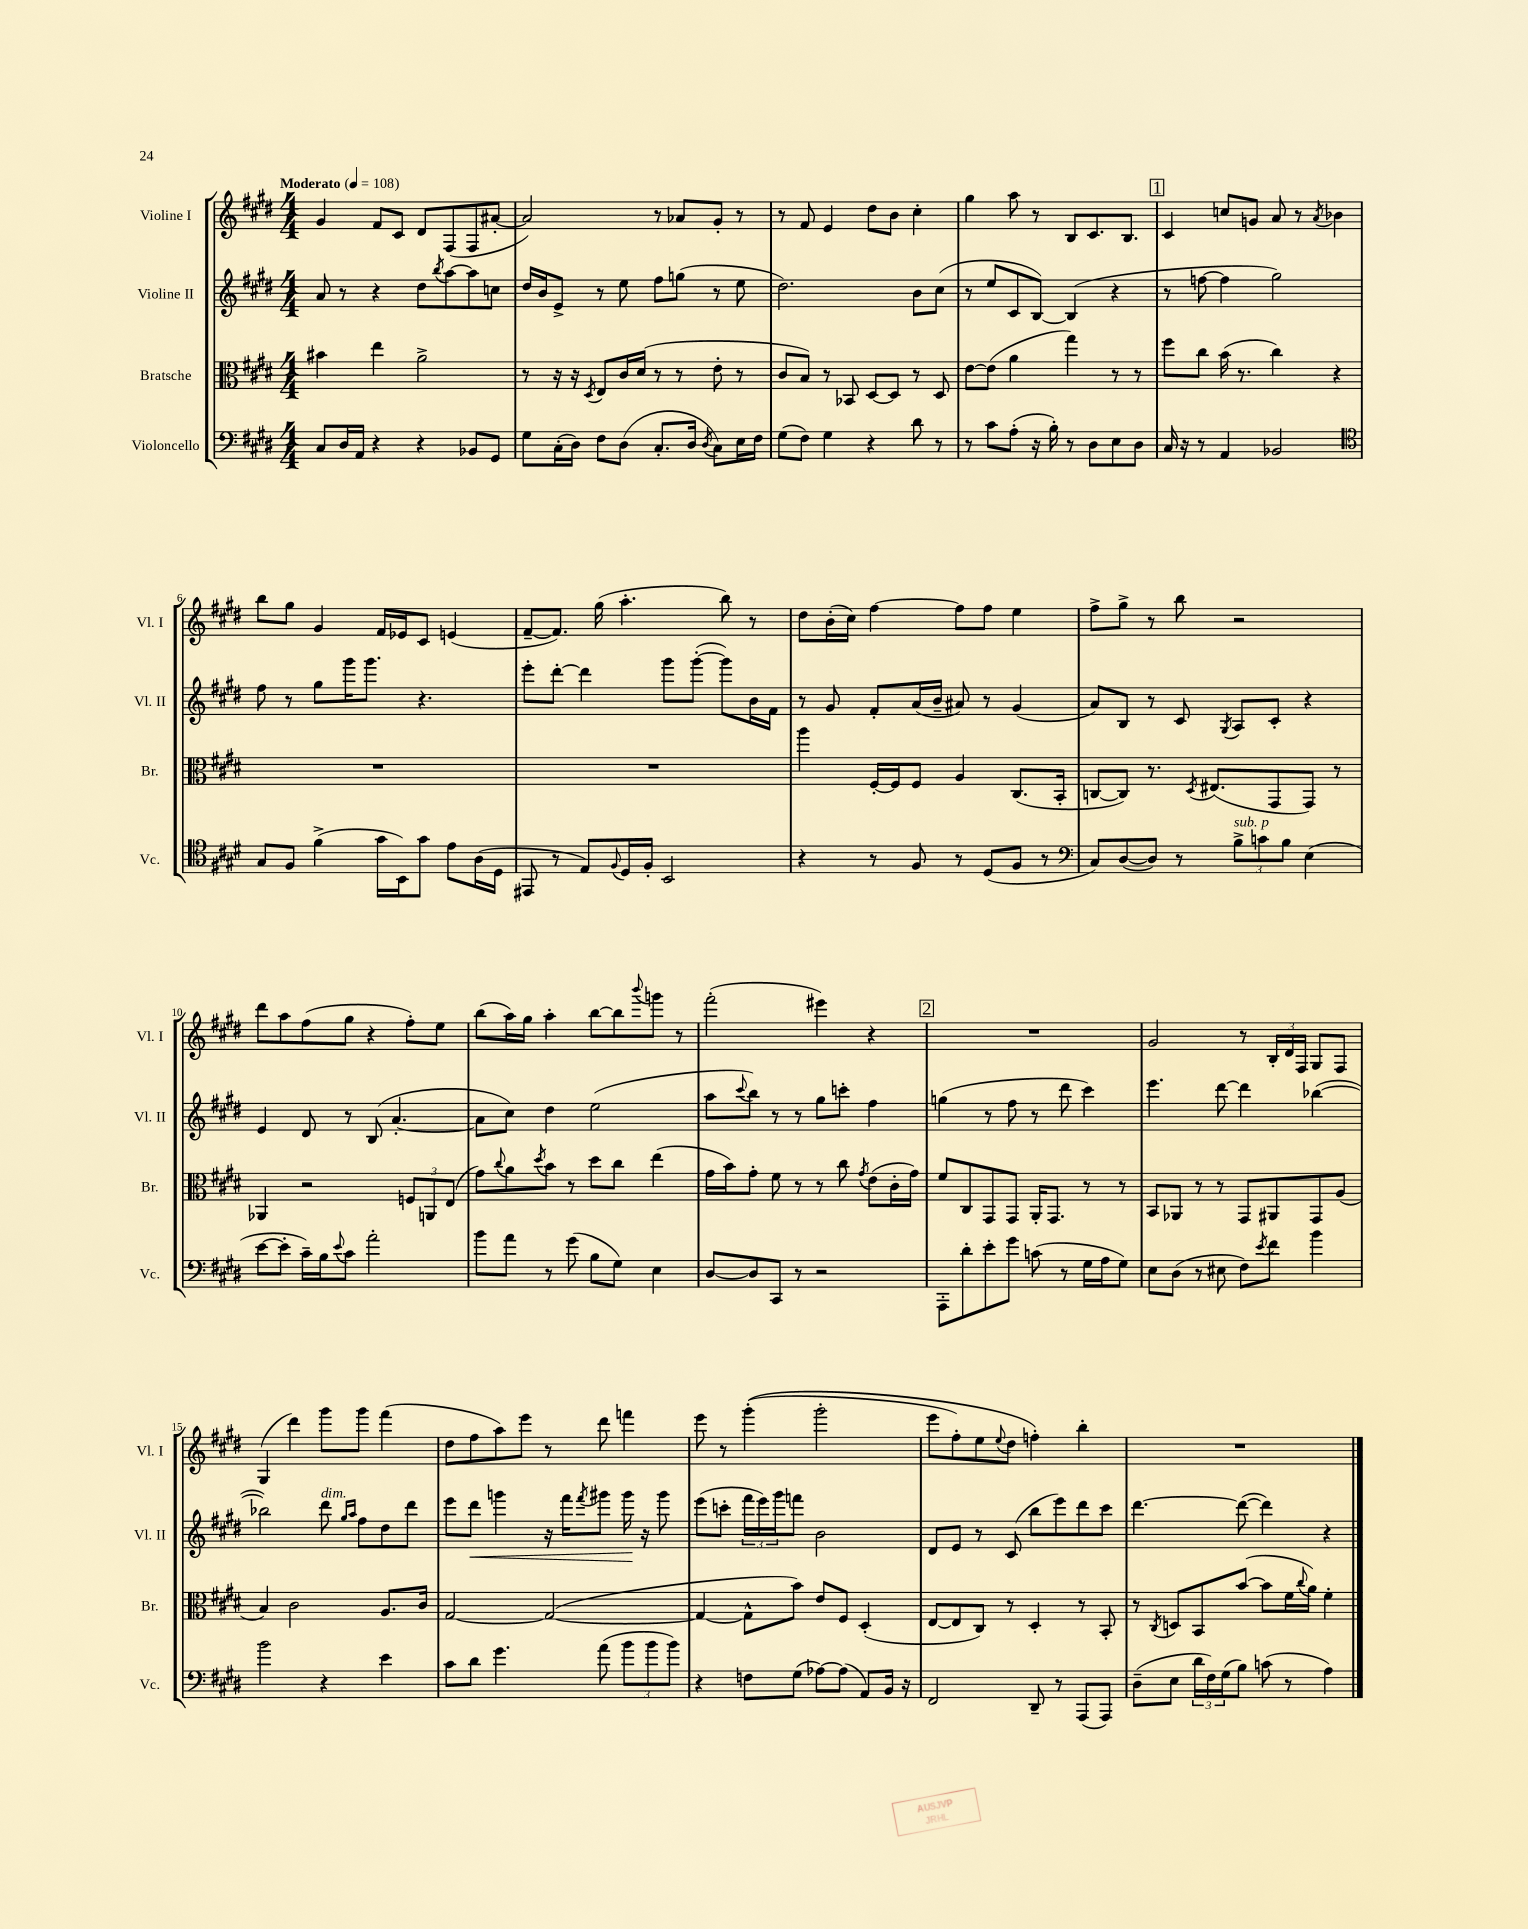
<<
\new StaffGroup <<
\new Staff = "s0" \with { instrumentName = "Violine I" shortInstrumentName = "Vl. I" } {
    \clef treble \key e \major \numericTimeSignature \time 4/4 \tempo "Moderato" 4 = 108
    gis'4 fis'8 cis'8 dis'8 fis8( fis8 ais'8~-. |
    ais'2) r8 aes'8 gis'8-. r8 |
    r8 fis'8 e'4 dis''8 b'8 cis''4-. |
    gis''4 a''8 r8 b8 cis'8. b8. |
    \mark \markup { \box "1" } cis'4 c''8 g'8 a'8 r8 \acciaccatura { a'8 } bes'4 |
    b''8 gis''8 gis'4 fis'16 ees'16 cis'8 e'4( |
    fis'8~-- fis'8.) gis''16( a''4.-. b''8) r8 |
    dis''8 b'16-.( cis''16) fis''4~ fis''8 fis''8 e''4 |
    fis''8-> gis''8-> r8 b''8 r2 |
    dis'''8 a''8 fis''8( gis''8 r4 fis''8-.) e''8 |
    b''8( a''16) gis''16 a''4-. b''8~ b''8 \appoggiatura { b'''8 } g'''8 r8 |
    fis'''2-.( eis'''4) r4 |
    \mark \markup { \box "2" } R1 |
    gis'2 r8 \tuplet 3/2 { b16-. dis'16 fis16 } gis8 fis8 |
    gis4( dis'''4) gis'''8 gis'''8 fis'''4( |
    dis''8 fis''8 a''8) e'''8 r8 dis'''8 f'''4 |
    e'''8 r8 gis'''4-.(\( gis'''2-. |
    e'''8 fis''8-.) e''8 \appoggiatura { e''8 } dis''8 f''4-.\) b''4-. |
    R1 \bar "|." |
}
\new Staff = "s1" \with { instrumentName = "Violine II" shortInstrumentName = "Vl. II" } {
    \clef treble \key e \major \numericTimeSignature \time 4/4
    a'8 r8 r4 dis''8 \acciaccatura { b''8 } a''8~ a''8 c''8 |
    dis''16 b'16 e'8-> r8 e''8 fis''8 g''8( r8 e''8 |
    dis''2.) b'8 cis''8( |
    r8 e''8 cis'8 b8~) b4( r4 |
    \mark \markup { \box "1" } r8 f''8~ f''4 gis''2) |
    fis''8 r8 gis''8 gis'''16 gis'''8. r4. |
    e'''8-. dis'''8~-. dis'''4 gis'''8 gis'''8~-.( gis'''8) b'16 fis'16 |
    r8 gis'8 fis'8-. a'16( b'16-- ais'8) r8 gis'4( |
    a'8) b8 r8 cis'8 \acciaccatura { gis8 } a8 cis'8-. r4 |
    e'4 dis'8 r8 b8( a'4.~-. |
    a'8 cis''8) dis''4 e''2( |
    a''8 \appoggiatura { cis'''8 } b''8) r8 r8 gis''8 c'''8-. fis''4 |
    \mark \markup { \box "2" } g''4( r8 fis''8 r8 dis'''8 cis'''4) |
    e'''4. dis'''8~ dis'''4 bes''4~( |
    bes''2) dis'''8^\markup { \italic "dim." } \grace { gis''16 a''16 } fis''8 dis''8 dis'''8 |
    e'''8 dis'''8\< g'''4 r16 fis'''16 \acciaccatura { fis'''8 } gis'''8 gis'''16\! r16 gis'''8 |
    e'''8( c'''8-. \tuplet 3/2 { fis'''16 e'''16) gis'''16 } f'''8 b'2 |
    dis'8 e'8 r8 cis'8( b''8 e'''8) dis'''8 cis'''8 |
    dis'''4.~ dis'''8~( dis'''4) r4 \bar "|." |
}
\new Staff = "s2" \with { instrumentName = "Bratsche" shortInstrumentName = "Br." } {
    \clef alto \key e \major \numericTimeSignature \time 4/4
    bis'4 e''4 a'2-> |
    r8 r16 r16 \acciaccatura { dis8 } e8 cis'16 dis'16( r8 r8 e'8-. r8 |
    cis'8 b8) r8 bes,8 dis8~ dis8 r8 dis8 |
    e'8~ e'8( a'4 gis''4) r8 r8 |
    \mark \markup { \box "1" } fis''8 cis''8 b'16( r8. cis''4) r4 |
    R1 |
    R1 |
    a''4 fis16~-. fis16 fis8 a4 cis8.( b,16-. |
    c8~ c8) r8. \acciaccatura { dis8 } eis8.( gis,8 gis,8) r8 |
    aes,4 r2 \tuplet 3/2 { f8 a,8 e8( } |
    gis'8) \appoggiatura { cis''8 } a'8 \acciaccatura { dis''8 } b'8 r8 dis''8 cis''8 e''4( |
    gis'16 b'16) gis'8-. fis'8 r8 r8 cis''8 \acciaccatura { gis'8 } e'8( cis'16-. gis'16) |
    \mark \markup { \box "2" } fis'8 cis8 gis,8 gis,8 a,16-. gis,8. r8 r8 |
    b,8 aes,8 r8 r8 gis,8 ais,8 gis,8 a8( |
    b4) cis'2 a8. cis'16 |
    gis2~ gis2~( |
    gis4~ gis8-^ b'8) e'8 fis8 dis4-.( |
    e8~ e8 cis8) r8 dis4-. r8 b,8-. |
    r8 \acciaccatura { cis8 } d8 b,8 b'8~( b'8 fis'16 \appoggiatura { cis''8 } a'16) fis'4-. \bar "|." |
}
\new Staff = "s3" \with { instrumentName = "Violoncello" shortInstrumentName = "Vc." } {
    \clef bass \key e \major \numericTimeSignature \time 4/4
    cis8 dis16 a,16 r4 r4 bes,8 gis,8 |
    gis8 cis16-.( dis16) fis8 dis8( cis8.-. dis16 \acciaccatura { dis8 } cis8) e16 fis16 |
    gis8( fis8) gis4 r4 dis'8 r8 |
    r8 cis'8 a8-.( r16 b16-.) r8 dis8 e8 dis8 |
    \mark \markup { \box "1" } cis16 r16 r8 a,4 bes,2 |
    \clef tenor gis8 fis8 fis'4->( gis'16 b,16) gis'8 e'8 a16( dis16 |
    eis,8 r8 e8) \appoggiatura { fis8 } dis16 fis16-. b,2 |
    r4 r8 fis8 r8 dis8( fis8 r8 |
    \clef bass cis8) dis8~( dis8) r8 \tuplet 3/2 { b8->^\markup { \italic "sub. p" } c'8 b8 } e4( |
    e'8~ e'8-. cis'16--) b16 \appoggiatura { e'8 } cis'8 a'2-. |
    b'8 a'8 r8 gis'8( b8 gis8) e4 |
    dis8~ dis8 cis,8 r8 r2 |
    \mark \markup { \box "2" } a,,8-. dis'8-. e'8-. gis'8 c'8( r8 gis16 a16 gis8) |
    e8 dis8( r8 eis8 fis8) \acciaccatura { e'8 } fis'8 b'4 |
    b'2 r4 e'4 |
    cis'8 dis'8 gis'4. a'8( \tuplet 3/2 { b'8 b'8 b'8) } |
    r4 f8 gis8( aes8~) aes8( a,8) b,16 r16 |
    fis,2 dis,8-- r8 a,,8( a,,8) |
    dis8--( e8 \tuplet 3/2 { dis'16 fis16) gis16( } b8) c'8( r8 a4) \bar "|." |
}
>>
>>
